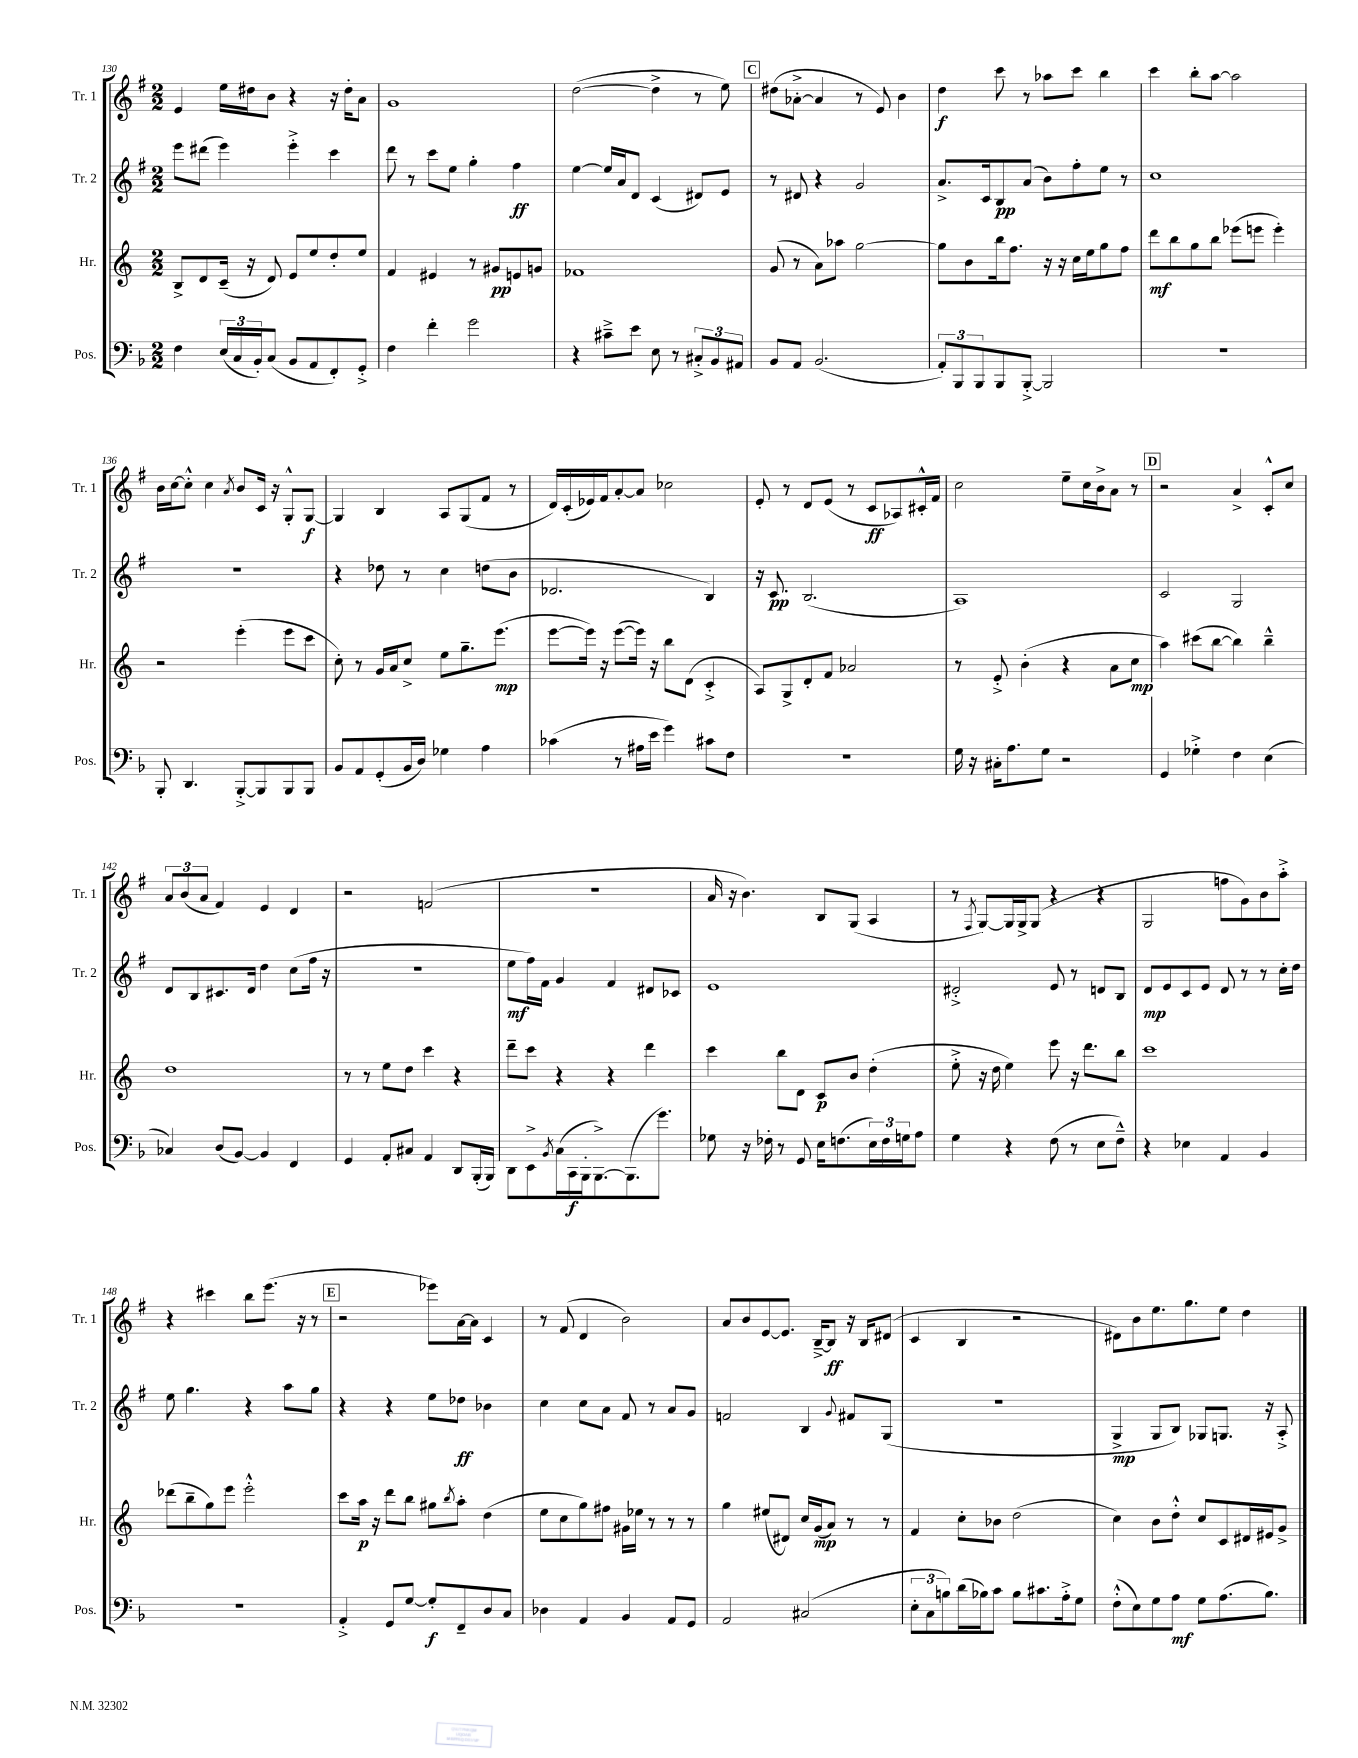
<<
\new StaffGroup <<
\new Staff = "s0" \with { instrumentName = "Tr. 1" shortInstrumentName = "Tr. 1" } {
    \clef treble \key g \major \numericTimeSignature \time 2/2
    e'4 e''16 dis''16 b'8 r4 r16 dis''16-. a'8 |
    g'1 |
    d''2~( d''4-> r8 e''8) |
    \mark \markup { \box "C" } dis''8( aes'8~-.-> aes'4 r8 e'8) b'4 |
    d''4\f c'''8 r8 aes''8 c'''8 b''4 |
    c'''4 b''8-. a''8~ a''2 |
    b'16 c''16~ c''8-.-^ c''4 \acciaccatura { a'8 } b'8 c'16 r16 g8-.-^ g8~\f |
    g4 b4 a8 g8( fis'8 r8 |
    d'16) c'16-.( ees'16) fis'16 a'8~-. a'8 ces''2 |
    e'8-. r8 d'8 e'8( r8 c'8\ff aes8) cis'16-.-^ fis'16 |
    c''2 e''8-- c''16 b'16-> a'8 r8 |
    \mark \markup { \box "D" } r2 a'4-> c'8-.-^ c''8 |
    \tuplet 3/2 { a'8 b'8( a'8 } fis'4) e'4 d'4 |
    r2 f'2( |
    r1 |
    a'16 r16 b'4.) b8 g8( a4 |
    r8 \acciaccatura { fis8 } g8~) g16 g16-> g8( r4 r4 |
    g2 f''8 g'8) b'8 a''8-.-> |
    r4 cis'''4 b''8 e'''8.( r16 r8 |
    \mark \markup { \box "E" } r2 ees'''8) a'16~ a'16 c'4 |
    r8 fis'8( d'4 b'2) |
    a'8 b'8 e'8~ e'8. b16~---> b8\ff r16 b16 dis'8( |
    c'4 b4 r2 |
    dis'8) b'8 e''8. g''8. e''8 d''4 \bar "|." |
}
\new Staff = "s1" \with { instrumentName = "Tr. 2" shortInstrumentName = "Tr. 2" } {
    \clef treble \key g \major \numericTimeSignature \time 2/2
    e'''8 dis'''8( e'''4) e'''4-.-> c'''4 |
    d'''8 r8 c'''8 e''8 g''4-. fis''4\ff |
    e''4~ e''16 a'16 d'8 c'4( dis'8) e'8 |
    \mark \markup { \box "C" } r8 dis'8 r4 g'2 |
    a'8.-> c'16 b8\pp a'8( b'8) fis''8-. e''8 r8 |
    c''1 |
    R1 |
    r4 des''8 r8 c''4 d''8( b'8 |
    des'2. b4) |
    r16 c'8.\pp b2.( |
    a1) |
    \mark \markup { \box "D" } c'2 g2 |
    d'8 b8 cis'8. d'16 d''4 c''8( fis''16 r16 |
    R1 |
    e''8\mf fis''16) fis'16 g'4 fis'4 dis'8 ces'8 |
    e'1 |
    dis'2-.-> e'8 r8 d'8 b8 |
    d'8\mp e'8 c'8 e'8 d'8 r8 r8 c''16-. d''16 |
    e''8 g''4. r4 a''8 g''8 |
    \mark \markup { \box "E" } r4 r4 e''8 des''8\ff bes'4 |
    c''4 c''8 a'8 fis'8 r8 a'8 g'8 |
    f'2 b4 \appoggiatura { g'8 } fis'8 g8( |
    R1 |
    g4->\mp g8 b8) ges8 g8. r16 a8-.-> \bar "|." |
}
\new Staff = "s2" \with { instrumentName = "Hr." shortInstrumentName = "Hr." } {
    \clef treble \key c \major \numericTimeSignature \time 2/2
    b8-> d'8 c'16--( r16 d'8) e'8 e''8 d''8-. e''8 |
    f'4 eis'4 r8 gis'8\pp e'8 g'8 |
    fes'1 |
    \mark \markup { \box "C" } g'8( r8 a'8) aes''8 g''2~ |
    g''8 b'8 b''16 f''8. r16 r16 c''16 e''16 g''8 f''8 |
    d'''8\mf b''8 g''8 b''8 ees'''8( e'''8 e'''4-.) |
    r2 e'''4-.( e'''8 c'''8 |
    c''8-.) r8 g'16 a'16 c''8-> e''8 g''8.-- e'''8.\mp( |
    e'''8~ e'''16) r16 e'''8~( e'''16) r16 b''8 d'8( c'4-.-> |
    a8) g8-> d'8-. f'8 aes'2 |
    r8 e'8-.-> b'4-.( r4 a'8 c''8\mp |
    \mark \markup { \box "D" } a''4) cis'''8( b''8~ b''4) b''4---^ |
    d''1 |
    r8 r8 e''8 d''8 c'''4 r4 |
    d'''8-- c'''8 r4 r4 d'''4 |
    c'''4 b''8 d'8 c'8\p b'8 d''4-.( |
    e''8-.-> r16 d''16 e''4) e'''8 r16 d'''8. b''8 |
    c'''1 |
    des'''8( b''8-- g''8) e'''8 e'''2-.-^ |
    \mark \markup { \box "E" } c'''8 a''16\p r16 d'''8 b''8 gis''8 \acciaccatura { b''8 } a''8-. d''4( |
    e''8 c''8 g''8) fis''8 gis'16 ees''16 r8 r8 r8 |
    g''4 eis''8( dis'8) c''16 g'16\mp( a'8) r8 r8 |
    f'4 c''8-. bes'8 d''2( |
    c''4) b'8 d''8-.-^ c''8 c'8 dis'16 eis'16 g'8-> \bar "|." |
}
\new Staff = "s3" \with { instrumentName = "Pos." shortInstrumentName = "Pos." } {
    \clef bass \key f \major \numericTimeSignature \time 2/2
    f4 \tuplet 3/2 { e16( c16 bes,16-.) } c8( bes,8 a,8 f,8-.) g,8-.-> |
    f4 f'4-. g'2 |
    r4 cis'8---> e'8 e8 r8 \tuplet 3/2 { cis8-.-> bes,8 ais,8 } |
    \mark \markup { \box "C" } bes,8 a,8 bes,2.( |
    \tuplet 3/2 { a,8-.) bes,,8 bes,,8 } bes,,8 bes,,8~-.-> bes,,2 |
    r1 |
    bes,,8-. d,4. bes,,8~-.-> bes,,8 bes,,8 bes,,8 |
    bes,8 a,8 g,8-.( bes,16 d16) ges4 a4 |
    ces'4( r8 ais16 e'16 g'4) cis'8 f8 |
    r1 |
    g16 r16 cis16-. a8. g8 r2 |
    \mark \markup { \box "D" } g,4 ges4-.-> f4 e4( |
    ces4) d8( bes,8~) bes,4 f,4 |
    g,4 a,8-. cis8 a,4 d,8 bes,,16-.( bes,,16) |
    d,8 e,8-> \acciaccatura { bes,8 } c16( c,16\f bes,,16-. bes,,8.~->) bes,,8.( g'8.) |
    ges8 r16 fes16-. r8 g,8 e16 f8.( \tuplet 3/2 { e16) f16 g16 } a8 |
    g4 r4 f8( r8 e8 f8---^) |
    r4 ees4 a,4 bes,4 |
    R1 |
    \mark \markup { \box "E" } a,4-.-> g,8 g8~ g8-.\f f,8-- d8 c8 |
    des4 a,4 bes,4 a,8 g,8 |
    a,2 cis2( |
    \tuplet 3/2 { e8-. c8 b8) } d'16( bes16) c'8 bes8 cis'8. a16-.-> g8 |
    f8-.-^( e8) g8 a8\mf g8 a8.( bes8.) \bar "|." |
}
>>
>>
\layout { \context { \Score currentBarNumber = #130 } }
